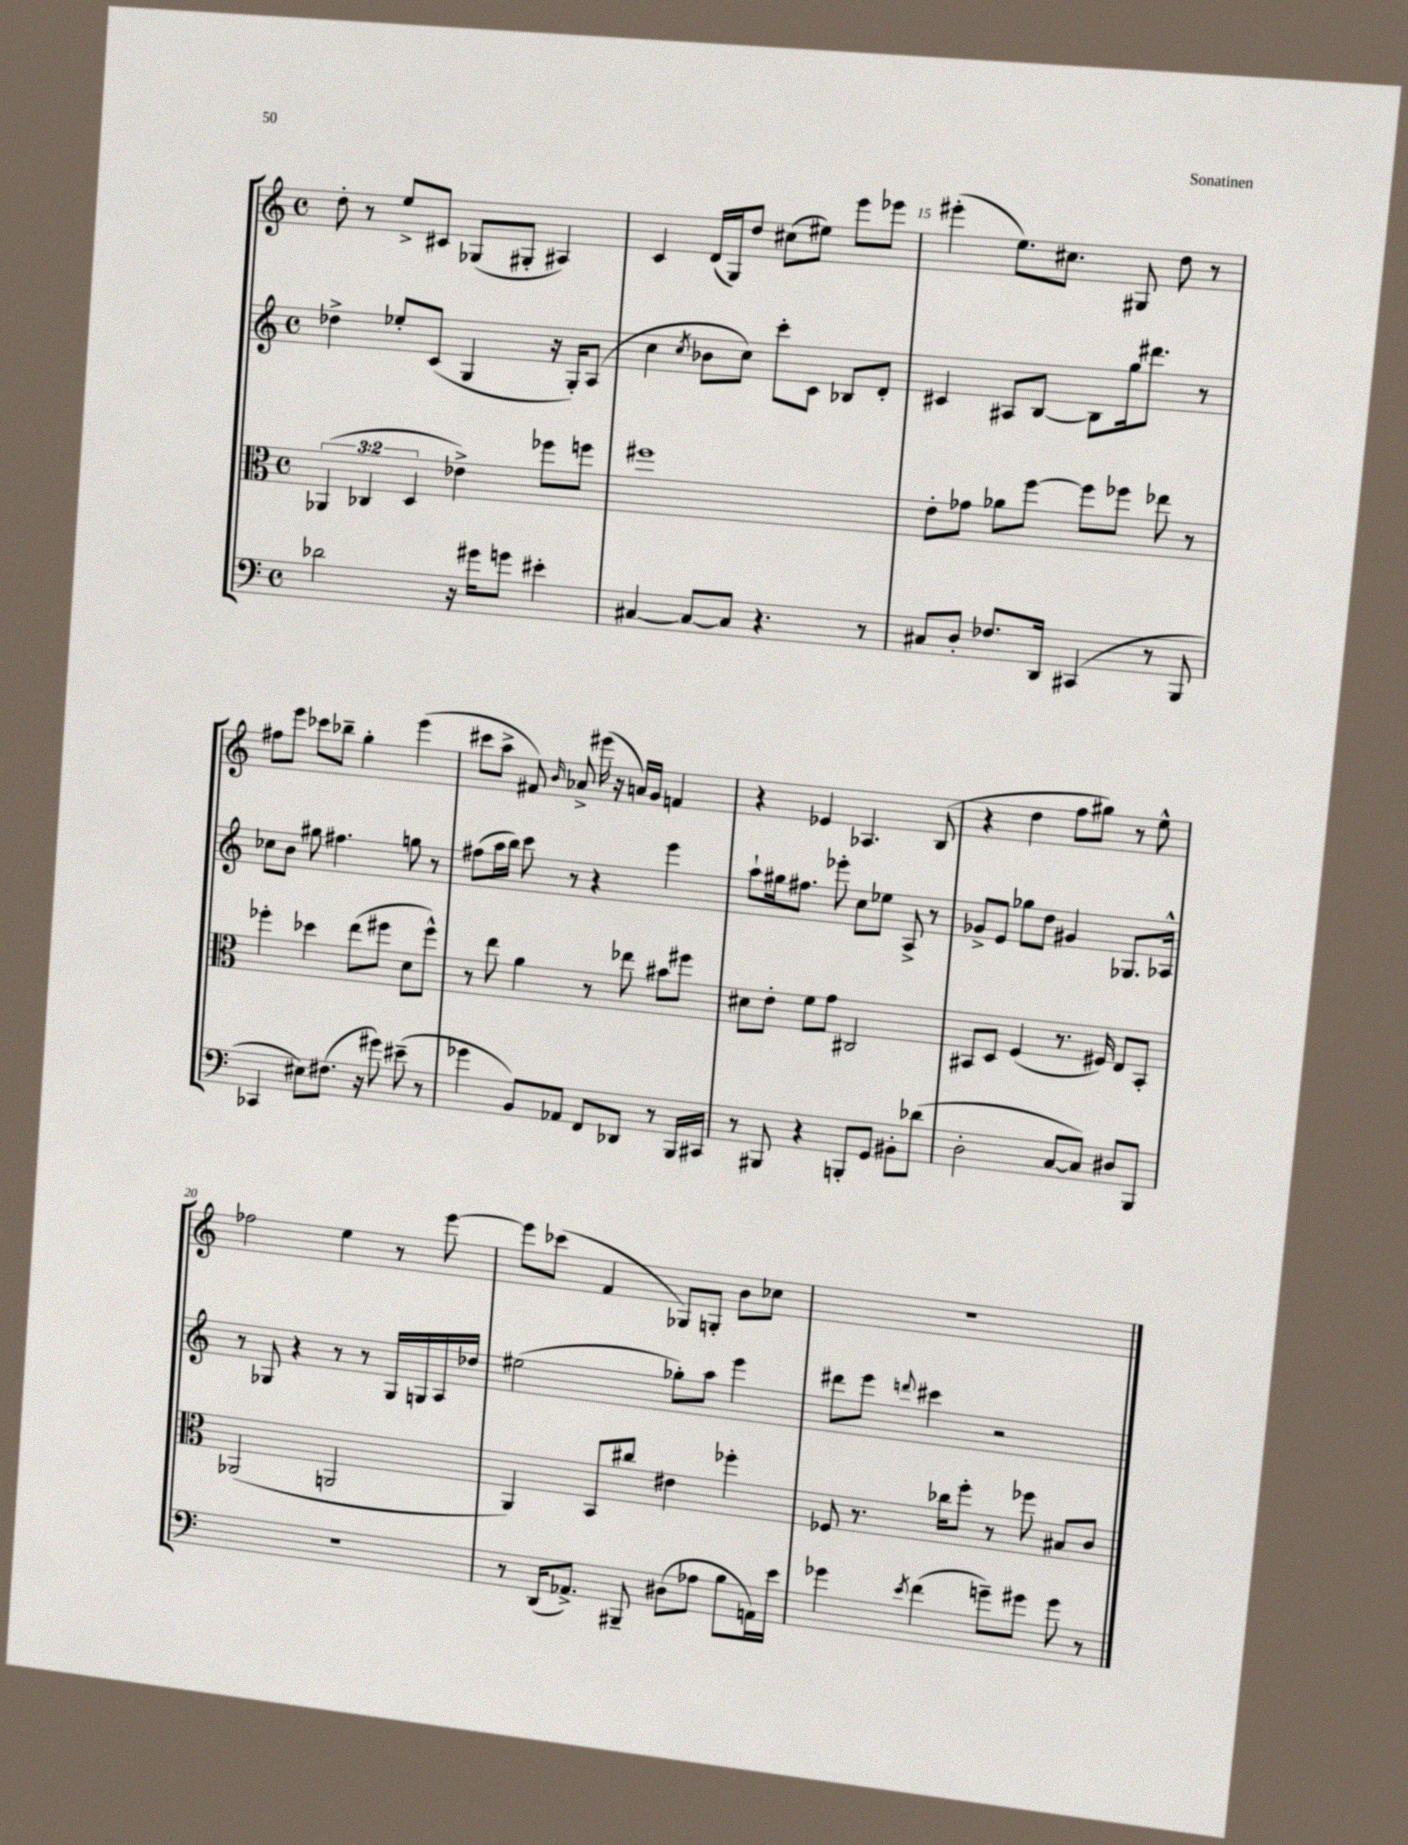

**kern	**kern	**kern	**kern
*staff4	*staff3	*staff2	*staff1
*clefF4	*clefC3	*clefG2	*clefG2
*k[]	*k[]	*k[]	*k[]
*M4/4	*M4/4	*M4/4	*M4/4
*met(c)	*met(c)	*met(c)	*met(c)
2d-	(6AA-	4dd-^	8dd'
.	.	.	8r
.	6C-	.	.
.	.	8ee-'	8ee^
.	6D	.	.
.	.	(8c	8c#
16r	4e-^)	4G	(8G-
16g#	.	.	.
8g	.	.	8G#'
4e#'	8ff-	16r	4A#)
.	.	16G')	.
.	8ff	(8A	.
=	=	=	=
[4C#	1ff#	4cc	4c
.	.	8qcc	.
8C#_	.	8b-	(16d
.	.	.	16G)
8C#]	.	8cc)	8dd
4.r	.	8ccc'	(8cc#
.	.	8c	8ee#)
.	.	8B-	8eee
8r	.	8d'	8eee-
=	=	=	=
8C#	8e'	4c#	(4eee#'
8D'	8g-	.	.
8.F-	8a-	8A#	8.ee)
.	[8ff	[8B	.
16DD	.	.	8.cc#
(4CC#	8ff]	8B]	.
.	8ff-	16gg	8G#
.	.	8.ddd#	.
8r	8ee-	.	8dd
8BBB	8r	8r	8r
=	=	=	=
4CC-	4ff-'	8cc-	8ff#
.	.	8b	8eee
8E#)	4dd-	8gg#	8ccc-
(8.F#	.	4.ff#	8bb-~
.	(8ee	.	4gg'
16r	.	.	.
8g#)	8ff#	.	.
(8e#~	8d	8gg	(4eee
8r	8ff#^^)	8r	.
=	=	=	=
4g-	8r	(8ff#	8ccc#
.	8ee	16aa	8aa^
.	.	16bb)	.
8BB)	4a	8ccc	8f#)
.	.	.	16qqb
8AA-	.	8r	8a-^
8FF	8r	4r	(16eee#
.	.	.	16r
8DD-	8ee-	.	16a)
.	.	.	16g
8r	8b#	4eee	4f
16BBB	8ff#	.	.
16CC#	.	.	.
=	=	=	=
8r	8d#	8aa`	4r
8BBB#	8e'	16gg#	.
.	.	8.ff#	.
4r	8f	.	4e-
.	8g	8eee-'	.
8BBB'	2C#	8cc	4.A-
8GG	.	8ee-	.
8BB#'	.	8A^	.
(8d-	.	8r	(8B
=	=	=	=
2D'	8BB#	8g-^	4r
.	8D	8e	.
.	(4F	8gg-	4dd
.	.	8dd	.
[8C	8.r	4g#	8ff
8C])	.	.	8gg#)
.	16F#)	.	.
8D#	8E	8.G-	8r
8BBB	8BB#'	.	8ee^^
.	.	16A-^^	.
=	=	=	=
1r	(2AA-	8r	2ff-
.	.	8G-	.
.	.	4r	.
.	2AA	8r	4ee
.	.	8r	.
.	.	16G-	8r
.	.	16G	.
.	.	16A	[8eee
.	.	16dd-	.
=	=	=	=
8r	4AA)	(2ee#	8eee]
(16DD	.	.	(8ccc-
8.AA-^)	.	.	.
.	8BB	.	4f
8BBB#~	8cc#	.	.
(8D#	4e#	8gg-')	8G-)
8A-	.	8aa	8G'
8B	4ff-'	4eee	8b
16AA)	.	.	8cc-
16e	.	.	.
=	=	=	=
4g-	8F-	8ddd#	1r
.	8.r	8eee	.
8qe	.	8qqddd	.
(4f	.	4ccc#	.
.	16cc-	.	.
.	8ff'	.	.
8g~)	8r	2r	.
8g#	8ff-	.	.
8g#	8B#	.	.
8r	8c	.	.
==	==	==	==
*-	*-	*-	*-
